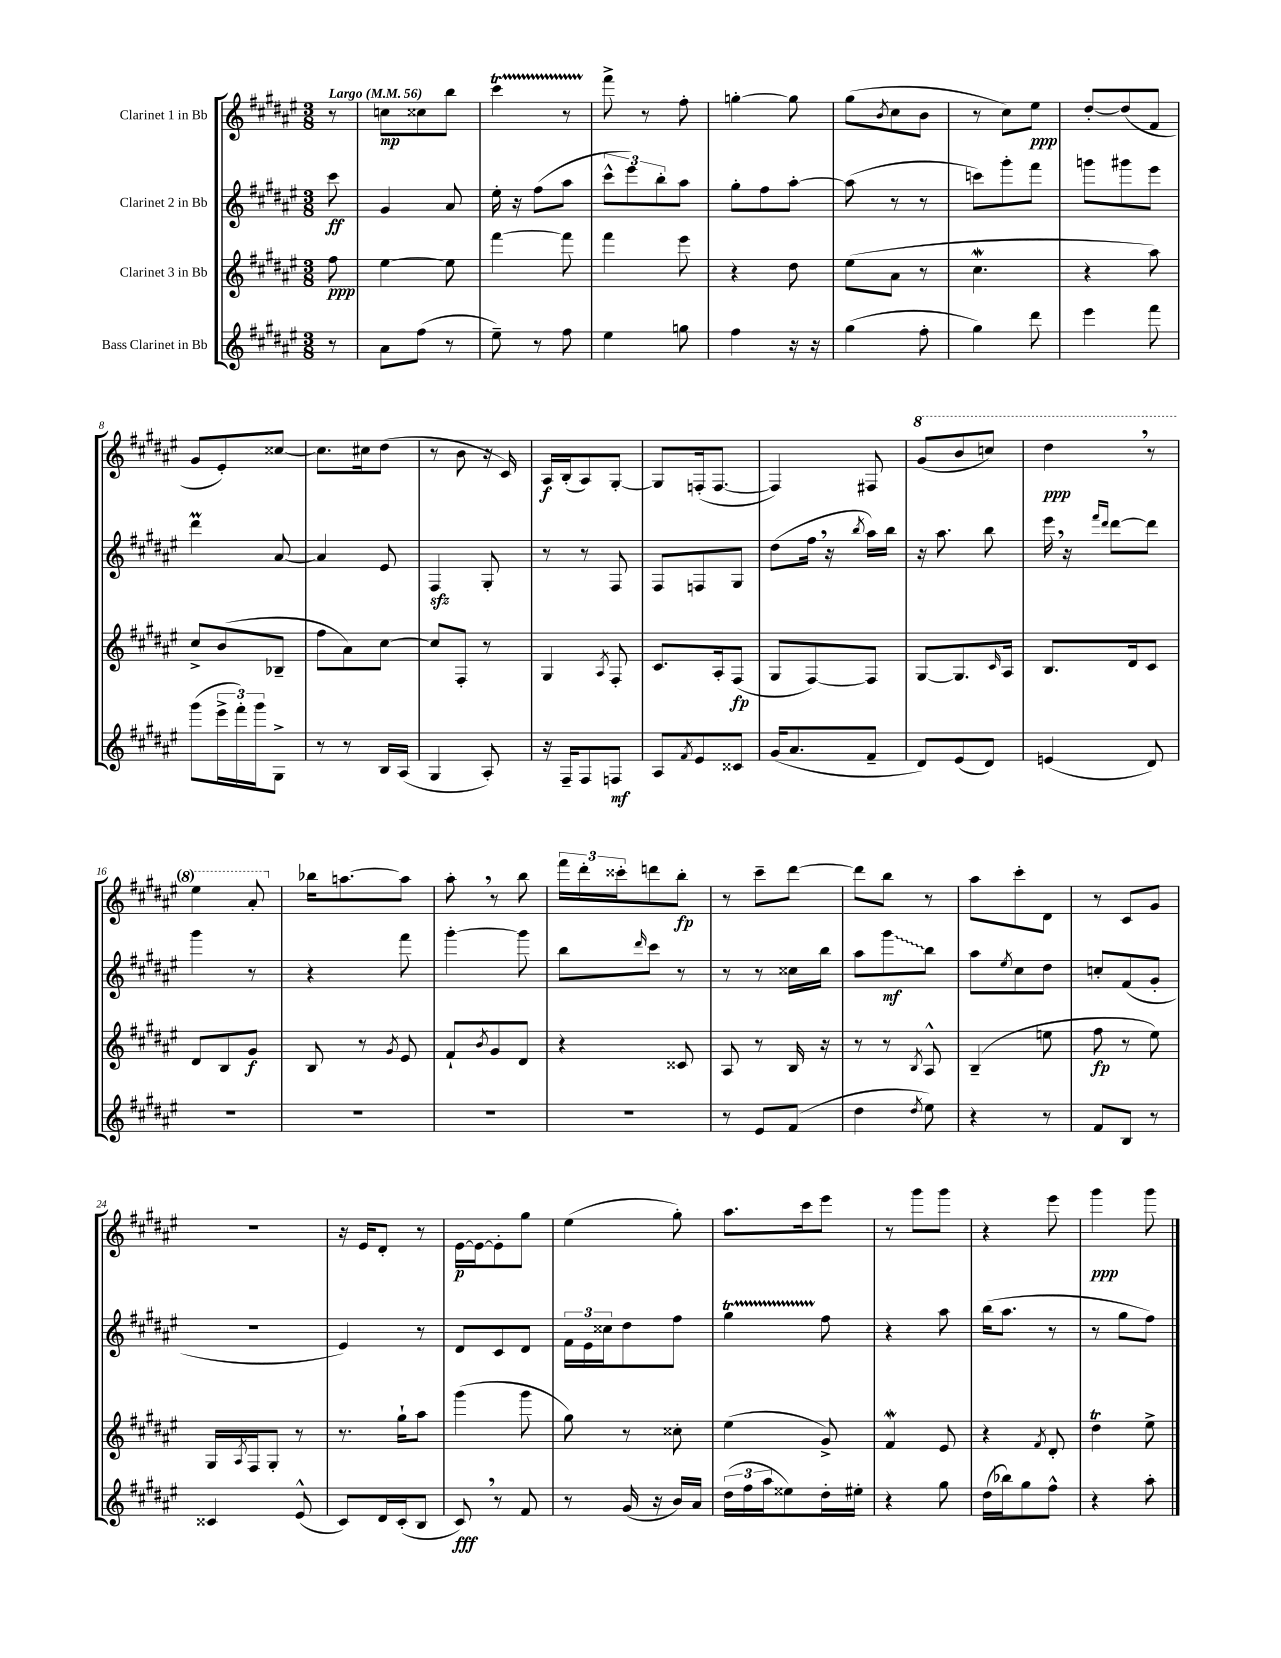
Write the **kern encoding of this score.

**kern	**kern	**kern	**kern
*staff4	*staff3	*staff2	*staff1
*clefG2	*clefG2	*clefG2	*clefG2
*k[f#c#g#d#a#e#]	*k[f#c#g#d#a#e#]	*k[f#c#g#d#a#e#]	*k[f#c#g#d#a#e#]
*M3/8	*M3/8	*M3/8	*M3/8
*MM56	*MM56	*MM56	*MM56
8r	8ff#\	8ccc#\	8r
=	=	=	=
8a#\L	[4ee#\	4g#/	8cc\L
(8ff#\J	.	.	8cc##\
8r	8ee#\]	8a#/	8bb\J
=	=	=	=
8ee#~\)	[4fff#\	16ee#'\	4ccc#\
.	.	16r	.
8r	.	(8ff#\L	.
8ff#\	8fff#\]	8aa#\J	8r
=	=	=	=
4ee#\	4fff#\	12ccc#^^\L	8fff#^\
.	.	12eee#\)	.
.	.	.	8r
.	.	12bb'\	.
8gg\	8eee#\	8aa#\J	8ff#'\
=	=	=	=
4ff#\	4r	8gg#'\L	[4gg'\
.	.	8ff#\	.
16r	8dd#\	[8aa#'\J	8gg\]
16r	.	.	.
=	=	=	=
(4gg#\	(8ee#\L	(8aa#\]	(8gg#\L
.	.	.	8qb/
.	8a#\J	8r	8cc#\
8ff#'\	8r	8r	8b\J
=	=	=	=
4gg#\)	4.cc#\	8ccc\L)	8r
.	.	8ggg#'\	8cc#\L)
8ddd#\	.	8fff#\J	8ee#\J
=	=	=	=
4eee#\	4r	8ggg\L	[8dd#'/L
.	.	8ggg#\	(8dd#/]
8fff#\	8aa#\)	8eee#\J	8f#/J
=	=	=	=
(8ggg#\L	8cc#^/L	4ddd#\	8g#/L
24eee#^\L	(8b/	.	8e#'/)
24fff#'\)	.	.	.
24ggg#\J	.	.	.
8G#^\J	8B-~/J	[8a#/	[8cc##/J
=	=	=	=
8r	8ff#\L	4a#/]	8.cc##\]L
8r	8a#\)	.	.
.	.	.	16cc#\k
16B/LL	[8cc#\J	8e#/	(8dd#\J
(16A#/JJ	.	.	.
=	=	=	=
4G#/	8cc#/]L	4F#/	8r
.	8F#'/J	.	8b\
8A#'/)	8r	8G#'/	16r
.	.	.	16c#/)
=	=	=	=
16r	4G#/	8r	16A#/LL
16F#~/LK	.	.	(16B'/J
8F#/	.	8r	8A#/)
.	8qA#/	.	.
8F/J	8F#'/	8F#/	[8G#'/J
=	=	=	=
8A#/L	8.c#/L	8F#/L	8G#/]L
8qf#/	.	.	.
8e#/	.	8F/	(16F'/k
.	16A#'/k	.	[8.F/J
8c##/J	(8F#/J	8G#/J	.
=	=	=	=
(16g#/LK	8G#/L	(8dd#\L	4F/])
8.a#/	.	.	.
.	[8F#/)	16ff#\Jk	.
.	.	16r	.
.	.	8qbb/	.
8f#~/J	8F#/]J	16aa#\LL)	8F#/
.	.	16bb\JJ	.
=	=	=	=
8d#/L)	[8G#/L	16r	(8gg#/L
.	.	8.aa#\	.
(8e#/	8.G#/]	.	8bb/
8d#/J)	.	8bb\	8ccc/J)
.	16qqc#/	.	.
.	16A#/Jk	.	.
=	=	=	=
(4e/	8.B/L	16eee#\	4ddd#\
.	.	16r	.
.	.	16qqfff#/LL	.
.	.	16qqddd#/JJ	.
.	.	[8ddd#\L	.
.	16d#/k	.	.
8d#/)	8c#/J	8ddd#\]J	8r
=	=	=	=
4.r	8d#/L	4ggg#\	4eee#\
.	8B/	.	.
.	8g#/J	8r	8aa#'/
=	=	=	=
4.r	8B/	4r	16bb-\LK
.	.	.	[8.aa\
.	8r	.	.
.	8qg#/	.	.
.	8e#/	8fff#\	8aa\]J
=	=	=	=
4.r	8f#`/L	[4ggg#'\	8aa#'\
.	8qb/	.	.
.	8g#/	.	8r
.	8d#/J	8ggg#\]	8bb\
=	=	=	=
4.r	4r	8bb\L	24fff#\LL
.	.	.	24ddd#'\
.	.	.	24ccc##'\J
.	.	16qqddd#/	.
.	.	8ccc#\J	8ddd\
.	8c##/	8r	8bb'\J
=	=	=	=
8r	8A#/	8r	8r
8e#/L	8r	8r	8ccc#~\L
(8f#/J	16B/	16cc##\LL	[8ddd#\J
.	16r	16bb\JJ	.
=	=	=	=
4dd#\	8r	8aa#\L	8ddd#\]L
.	8r	8ggg#\	8bb\J
8qdd#/	8qB/	.	.
8ee#\)	8A#^^/	8bb\J	8r
=	=	=	=
4r	(4B~/	8aa#\L	8aa#\L
.	.	8qee#/	.
.	.	8cc#\	8ccc#'\
8r	8ee\	8dd#\J	8d#\J
=	=	=	=
8f#/L	8ff#\	8cc'/L	8r
8B/J	8r	(8f#/	8c#/L
8r	8ee#\)	8g#'/J	8g#/J
=	=	=	=
4c##/	16G#/LL	4.r	4.r
.	8qA#/	.	.
.	16F#/J	.	.
.	8G#'/J	.	.
(8e#^^/	8r	.	.
=	=	=	=
8c#/L)	8.r	4e#/)	16r
.	.	.	16e#/LK
16d#/L	.	.	8d#'/J
(16c#'/J	16gg#`\LK	.	.
8B/J	8aa#\J	8r	8r
=	=	=	=
8c#/)	(4ggg#\	8d#/L	[16e#\LL
.	.	.	16e#\_J
8r	.	8c#/	8e#'\]
8f#/	8ggg#\	8d#/J	8gg#\J
=	=	=	=
8r	8gg#\)	24f#\LL	(4ee#\
.	.	24e#\	.
.	.	24cc##\J	.
(16g#/	8r	8dd#\	.
16r	.	.	.
16b/LL)	8cc##'\	8ff#\J	8gg#'\)
16a#/JJ	.	.	.
=	=	=	=
(24dd#\LL	(4ee#\	4gg#\	8.aa#\L
24ff#\	.	.	.
24aa#\J	.	.	.
8ee##\)	.	.	.
.	.	.	16ccc#\k
16dd#'\L	8g#^/)	8ff#\	8eee#\J
16ee#'\JJ	.	.	.
=	=	=	=
4r	4f#/	4r	8r
.	.	.	8ggg#\L
8gg#\	8e#/	8aa#\	8ggg#\J
=	=	=	=
(16dd#\LL	4r	(16bb\LK	4r
16bb-\J)	.	8.aa#\J	.
8gg#\	.	.	.
.	8qf#/	.	.
8ff#^^\J	8d#'/	8r	8eee#\
=	=	=	=
4r	4dd#\	8r	4ggg#\
.	.	8gg#\L	.
8aa#'\	8ee#^\	8ff#\J)	8ggg#\
==	==	==	==
*-	*-	*-	*-
